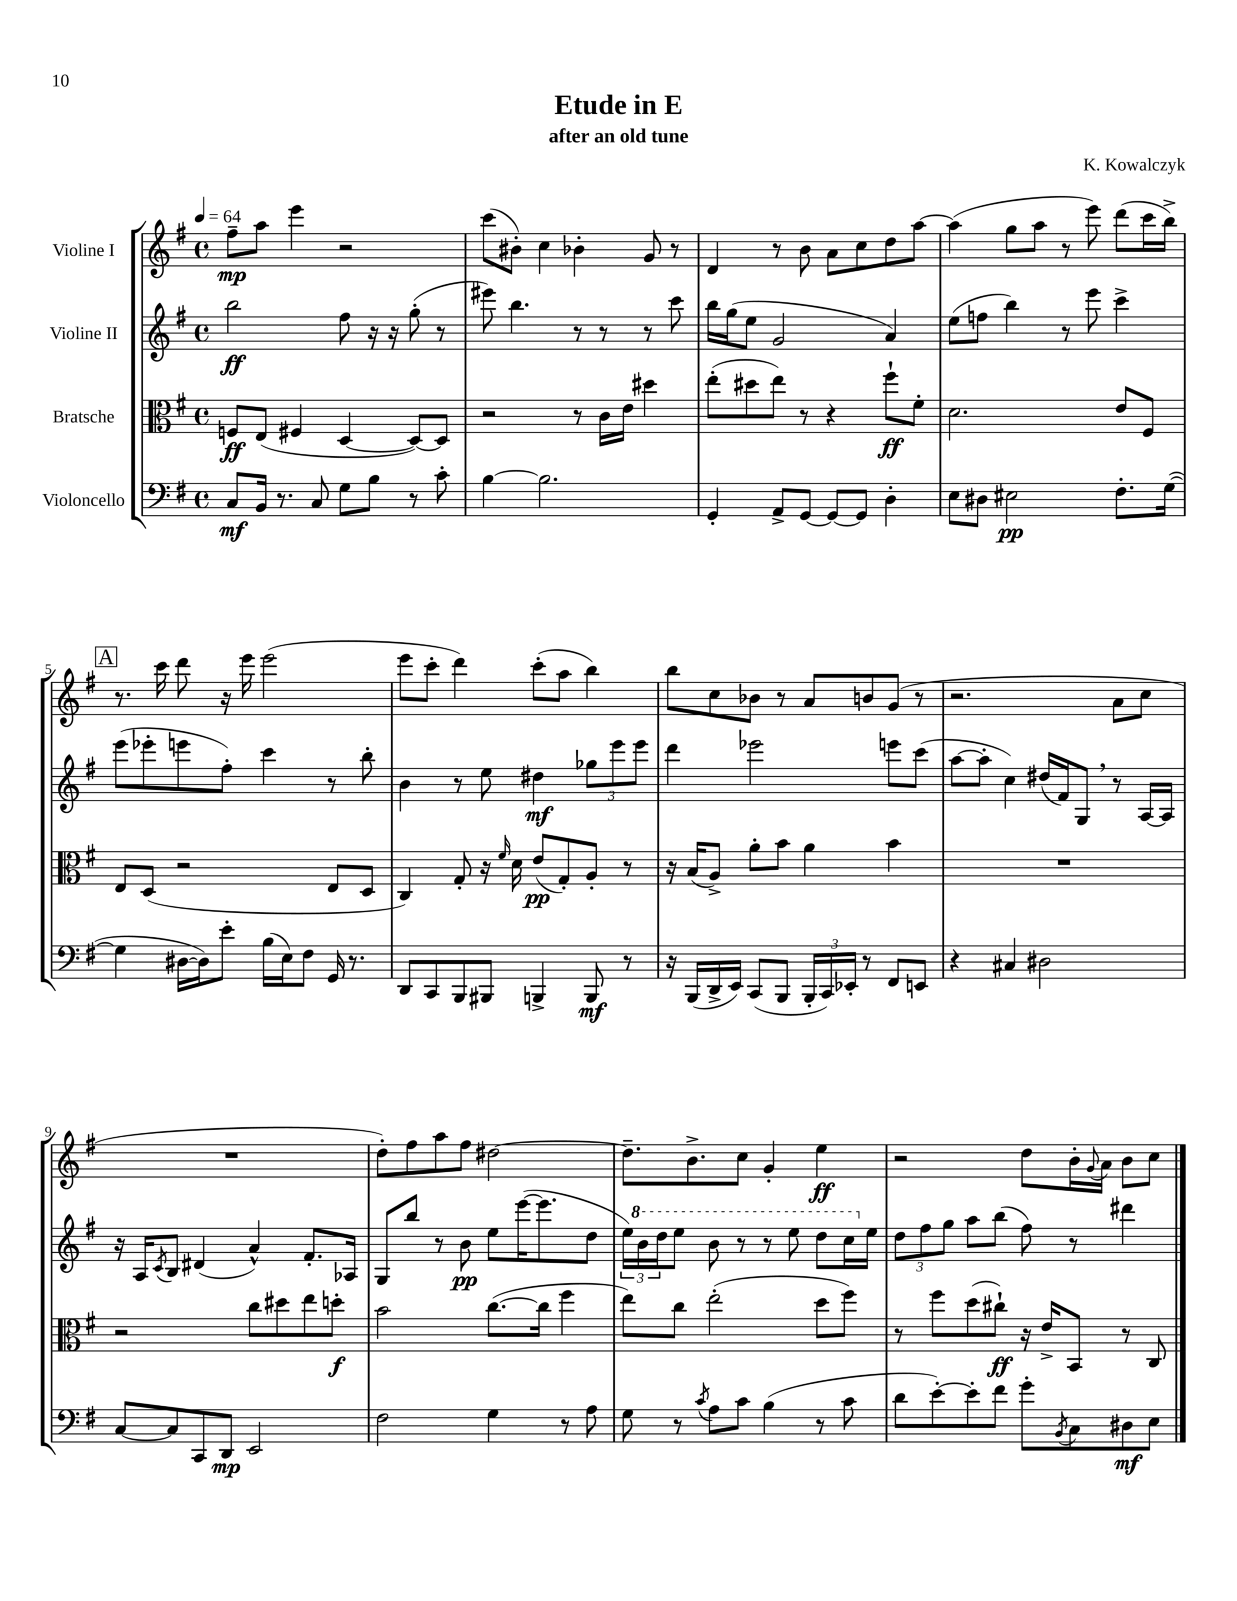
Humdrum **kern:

**kern	**kern	**kern	**kern
*staff4	*staff3	*staff2	*staff1
*clefF4	*clefC3	*clefG2	*clefG2
*k[f#]	*k[f#]	*k[f#]	*k[f#]
*M4/4	*M4/4	*M4/4	*M4/4
*met(c)	*met(c)	*met(c)	*met(c)
*MM64	*MM64	*MM64	*MM64
8C	8F	2bb	8ff#~
16BB	(8E	.	8aa
8.r	.	.	.
.	4F#	.	4eee
8C	.	.	.
8G	[4D	8ff#	2r
8B	.	16r	.
.	.	16r	.
8r	8D_)	(8gg'	.
8c'	8D]	8r	.
=	=	=	=
[4B	2r	8eee#)	(8ccc
.	.	4.bb	8b#')
2.B]	.	.	4cc
.	8r	8r	4b-'
.	16c	8r	.
.	16e	.	.
.	4dd#	8r	8g
.	.	8ccc	8r
=	=	=	=
4GG'	(8ee'	16bb	4d
.	.	(16gg	.
.	8dd#	8ee	.
8AA^	8ee)	2g	8r
[8GG	8r	.	8b
8GG_	4r	.	8a
8GG]	.	.	8cc
4D'	8ff#`	4a)	8dd
.	8f#'	.	[8aa
=	=	=	=
8E	2.d	(8ee	(4aa]
8D#	.	8ff	.
2E#	.	4bb)	8gg
.	.	.	8aa
.	.	8r	8r
.	.	8eee	8eee)
8.F#'	8e	4ccc^	(8ddd
.	8F#	.	16ccc
([16G	.	.	16bb^)
=	=	=	=
4G]	8E	(8eee	8.r
.	(8D	8eee-'	.
.	.	.	16ccc
[16D#	2r	8eee	8ddd
16D#])	.	.	.
8e'	.	8ff#')	16r
.	.	.	16eee
(16B	.	4ccc	(2eee
16E)	.	.	.
8F#	.	.	.
16GG	8E	8r	.
8.r	.	.	.
.	8D	8bb'	.
=	=	=	=
8DD	4C)	4b	8eee
8CC	.	.	8ccc'
8BBB	8G'	8r	4ddd)
8BBB#	16r	8ee	.
.	16qqf#	.	.
.	16d	.	.
4BBB^	(8e	4dd#	(8ccc'
.	8G')	.	8aa
8BBB	8A'	12gg-	4bb)
.	.	12eee	.
8r	8r	.	.
.	.	12eee	.
=	=	=	=
16r	16r	4ddd	8bb
(16BBB	(16B	.	.
16DD^	8A^)	.	8cc
16EE)	.	.	.
(8CC	8a'	2eee-	8b-
8BBB	8b	.	8r
24BBB'	4a	.	8a
24CC)	.	.	.
24EE-'	.	.	.
8r	.	.	8b
8FF#	4b	8eee	(8g
8EE	.	(8ccc	8r
=	=	=	=
4r	1r	[8aa	2.r
.	.	8aa']	.
4C#	.	4cc)	.
2D#	.	(16dd#	.
.	.	16f#)	.
.	.	8G	.
.	.	8r	8a
.	.	[16A	8cc
.	.	16A]	.
=	=	=	=
[8C	2r	16r	1r
.	.	16A	.
.	.	8qc	.
8C]	.	8B	.
8CC	.	(4d#	.
8DD	.	.	.
2EE	8cc	4a^^)	.
.	8dd#	.	.
.	8ee	8.f#'	.
.	8dd'	.	.
.	.	16A-	.
=	=	=	=
2F#	2b	8G	8dd')
.	.	8bb	8ff#
.	.	8r	8aa
.	.	8b	8ff#
4G	([8.cc	8ee	[2dd#
.	.	([16eee	.
.	16cc]	8.eee]	.
8r	4ff#	.	.
8A	.	8dd	.
=	=	=	=
8G	8ee)	24ee)	8.dd#~]
.	.	24bb	.
.	.	24ddd	.
8r	8cc	8eee	.
.	.	.	8.b^
8qc	.	.	.
8A	(2ee'	8bb	.
8c	.	8r	8cc
(4B	.	8r	4g'
.	.	8eee	.
8r	8dd	8ddd	4ee
8c	8ff#)	16ccc	.
.	.	16ee	.
=	=	=	=
8d	8r	12dd	2r
.	.	12ff#	.
[8e')	8ff#	.	.
.	.	12gg	.
8e']	(8dd	8aa	.
8f#	8cc#`)	(8bb	.
8g'	16r	8ff#)	8dd
.	16e^	.	.
8qBB	.	.	.
8C	8BB	8r	16b'
.	.	.	8qqg
.	.	.	16a
8D#	8r	4ddd#	8b
8E	8C	.	8cc
==	==	==	==
*-	*-	*-	*-
